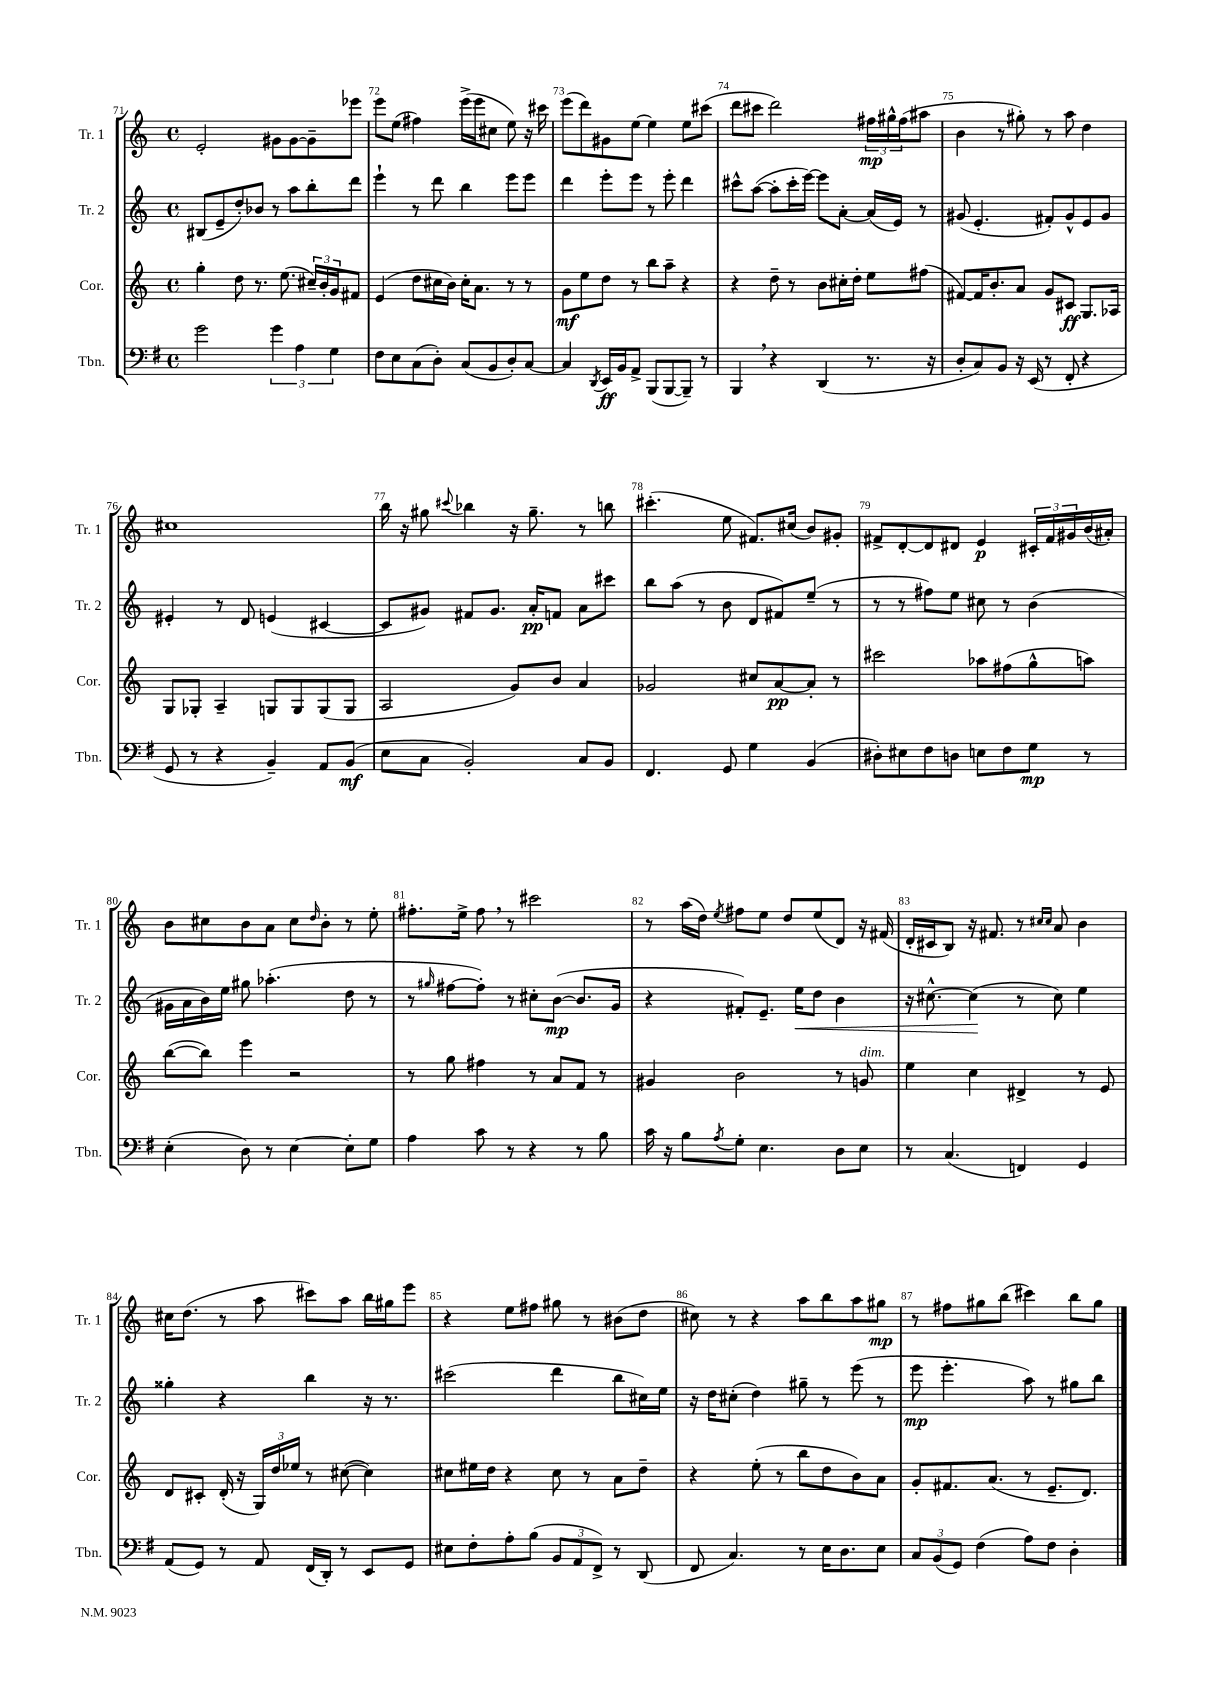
<<
\new StaffGroup <<
\new Staff = "s0" \with { instrumentName = "Tr. 1" shortInstrumentName = "Tr. 1" } {
    \clef treble \key c \major \defaultTimeSignature \time 4/4
    e'2-. gis'8 gis'8~ gis'8-- ees'''8 |
    e'''8 e''8( fis''4) e'''16->( e'''16 cis''8 e''8) r16 cis'''16 |
    e'''8( d'''8) gis'8 e''8~ e''4 e''8 cis'''8( |
    d'''8 cis'''8 d'''2) \tuplet 3/2 { fis''16\mp gis''16-^ fis''16( } ais''8 |
    b'4 r8 gis''8-.) r8 a''8 d''4 |
    cis''1 |
    b''16 r16 gis''8 \appoggiatura { cis'''8 } bes''4 r16 gis''8.-- r8 b''8 |
    cis'''4.-.( e''8 fis'8.) cis''16( b'8) gis'8-. |
    fis'8-> d'8~-. d'8 dis'8 e'4\p \tuplet 3/2 { cis'16-. fis'16 gis'16 } b'16( ais'16-.) |
    b'8 cis''8 b'8 a'8 cis''8 \grace { d''16 } b'8-. r8 e''8-. |
    fis''8.-. e''16-> fis''8 \breathe r8 cis'''2 |
    r8 a''16( d''16) \acciaccatura { e''8 } fis''8 e''8 d''8 e''8( d'8) r16 fis'16( |
    d'16-. cis'16 b8) r16 fis'8. r8 \grace { cis''16 cis''16 } a'8 b'4 |
    cis''16 d''8.( r8 a''8 cis'''8) a''8 b''16 gis''16 e'''8 |
    r4 e''8 fis''8 gis''8 r8 bis'8( d''8 |
    cis''8) r8 r4 a''8 b''8 a''8 gis''8\mp |
    r8 fis''8 gis''8 b''8( cis'''4) b''8 gis''8 \bar "|." |
}
\new Staff = "s1" \with { instrumentName = "Tr. 2" shortInstrumentName = "Tr. 2" } {
    \clef treble \key c \major \defaultTimeSignature \time 4/4
    bis8( e'8-- d''8-.) bes'8 r8 a''8 b''8-. d'''8 |
    e'''4-! r8 d'''8 b''4 e'''8 e'''8 |
    d'''4 e'''8-. e'''8 r8 e'''8-. d'''4 |
    cis'''8-^ a''8~( a''8-. cis'''16-. e'''16~) e'''8 a'8~-. a'16( e'16) r8 |
    gis'8( e'4.-. fis'8-.) gis'8-^ e'8 gis'8 |
    eis'4-. r8 d'8 e'4( cis'4~ |
    cis'8 gis'8) fis'8 gis'8. a'16-.\pp f'8 a'8 cis'''8 |
    b''8 a''8( r8 b'8 d'8 fis'8) e''8--( r8 |
    r8 r8 fis''8) e''8 cis''8 r8 b'4( |
    gis'16 a'16 b'16) e''16 gis''8 aes''4.-.( d''8 r8 |
    r8 \grace { gis''16 } fis''8~ fis''8-.) r8 cis''8-. b'8~\mp( b'8. g'16 |
    r4 fis'8-.) e'8.-- e''16\< d''8 b'4 |
    r16 cis''8.~-^ cis''4\!( r8 cis''8) e''4 |
    gisis''4-. r4 b''4 r16 r8. |
    cis'''2( d'''4 b''8 cis''16) e''16 |
    r16 d''16 cis''8-.( d''4) gis''8-- r8 e'''8( r8 |
    e'''8\mp e'''4.-. a''8) r8 gis''8 b''8 \bar "|." |
}
\new Staff = "s2" \with { instrumentName = "Cor." shortInstrumentName = "Cor." } {
    \clef treble \key c \major \defaultTimeSignature \time 4/4
    g''4-. d''8 r8. e''8.( \tuplet 3/2 { cis''16--) b'16-. g'16 } fis'8 |
    e'4( d''8 cis''16 b'16) cis''16-. a'8. r8 r8 |
    g'8\mf e''8 d''8 r8 b''8 a''8-- r4 |
    r4 d''8-- r8 b'8 cis''16-. d''16-. e''8 fis''8( |
    fis'8~) fis'16 b'8.-. a'8 g'8 cis'8\ff g8. aes16 |
    g8 ges8-. a4-- g8 g8 g8( g8 |
    a2 g'8) b'8 a'4 |
    ges'2 cis''8 a'8~\pp a'8-. r8 |
    cis'''2 aes''8 fis''8( g''8-^ a''8) |
    b''8~( b''8) e'''4 r2 |
    r8 g''8 fis''4 r8 a'8 f'8 r8 |
    gis'4 b'2 r8 g'8^\markup { \italic "dim." } |
    e''4 c''4 dis'4-> r8 e'8 |
    d'8 cis'8-. d'16-.( r16 \tuplet 3/2 { g16) d''16 ees''16 } r8 cis''8~( cis''4) |
    cis''8 eis''16 d''16 r4 cis''8 r8 a'8 d''8-- |
    r4 e''8-.( r8 b''8 d''8 b'8) a'8 |
    g'8-. fis'8. a'8.( r8 e'8.-- d'8.) \bar "|." |
}
\new Staff = "s3" \with { instrumentName = "Tbn." shortInstrumentName = "Tbn." } {
    \clef bass \key g \major \defaultTimeSignature \time 4/4
    g'2 \tuplet 3/2 { g'4 a4 g4 } |
    fis8 e8 c8( d8-.) c8( b,8 d8-.) c8~ |
    c4 \acciaccatura { d,8 } e,16\ff b,16 a,8-> b,,8( b,,8~ b,,8--) r8 |
    b,,4 \breathe r4 d,4( r8. r16 |
    d8-. c8) b,8 r16 e,16( r8 fis,8-. r4 |
    g,8 r8 r4 b,4--) a,8 b,8\mf( |
    e8 c8 b,2-.) c8 b,8 |
    fis,4. g,8 g4 b,4( |
    dis8-.) eis8 fis8 d8 e8 fis8 g8\mp r8 |
    e4-.( d8) r8 e4~ e8-. g8 |
    a4 c'8 r8 r4 r8 b8 |
    c'16 r16 b8 \acciaccatura { a8 } g8-. e4. d8 e8 |
    r8 c4.( f,4) g,4 |
    a,8( g,8) r8 a,8 fis,16( d,16-.) r8 e,8 g,8 |
    eis8 fis8-. a8-. b8( \tuplet 3/2 { b,8 a,8 fis,8->) } r8 d,8( |
    fis,8 c4.) r8 e16 d8. e8 |
    \tuplet 3/2 { c8 b,8( g,8) } fis4( a8) fis8 d4-. \bar "|." |
}
>>
>>
\layout { \context { \Score currentBarNumber = #71 \override BarNumber.break-visibility = ##(#f #t #t) barNumberVisibility = #all-bar-numbers-visible } }
